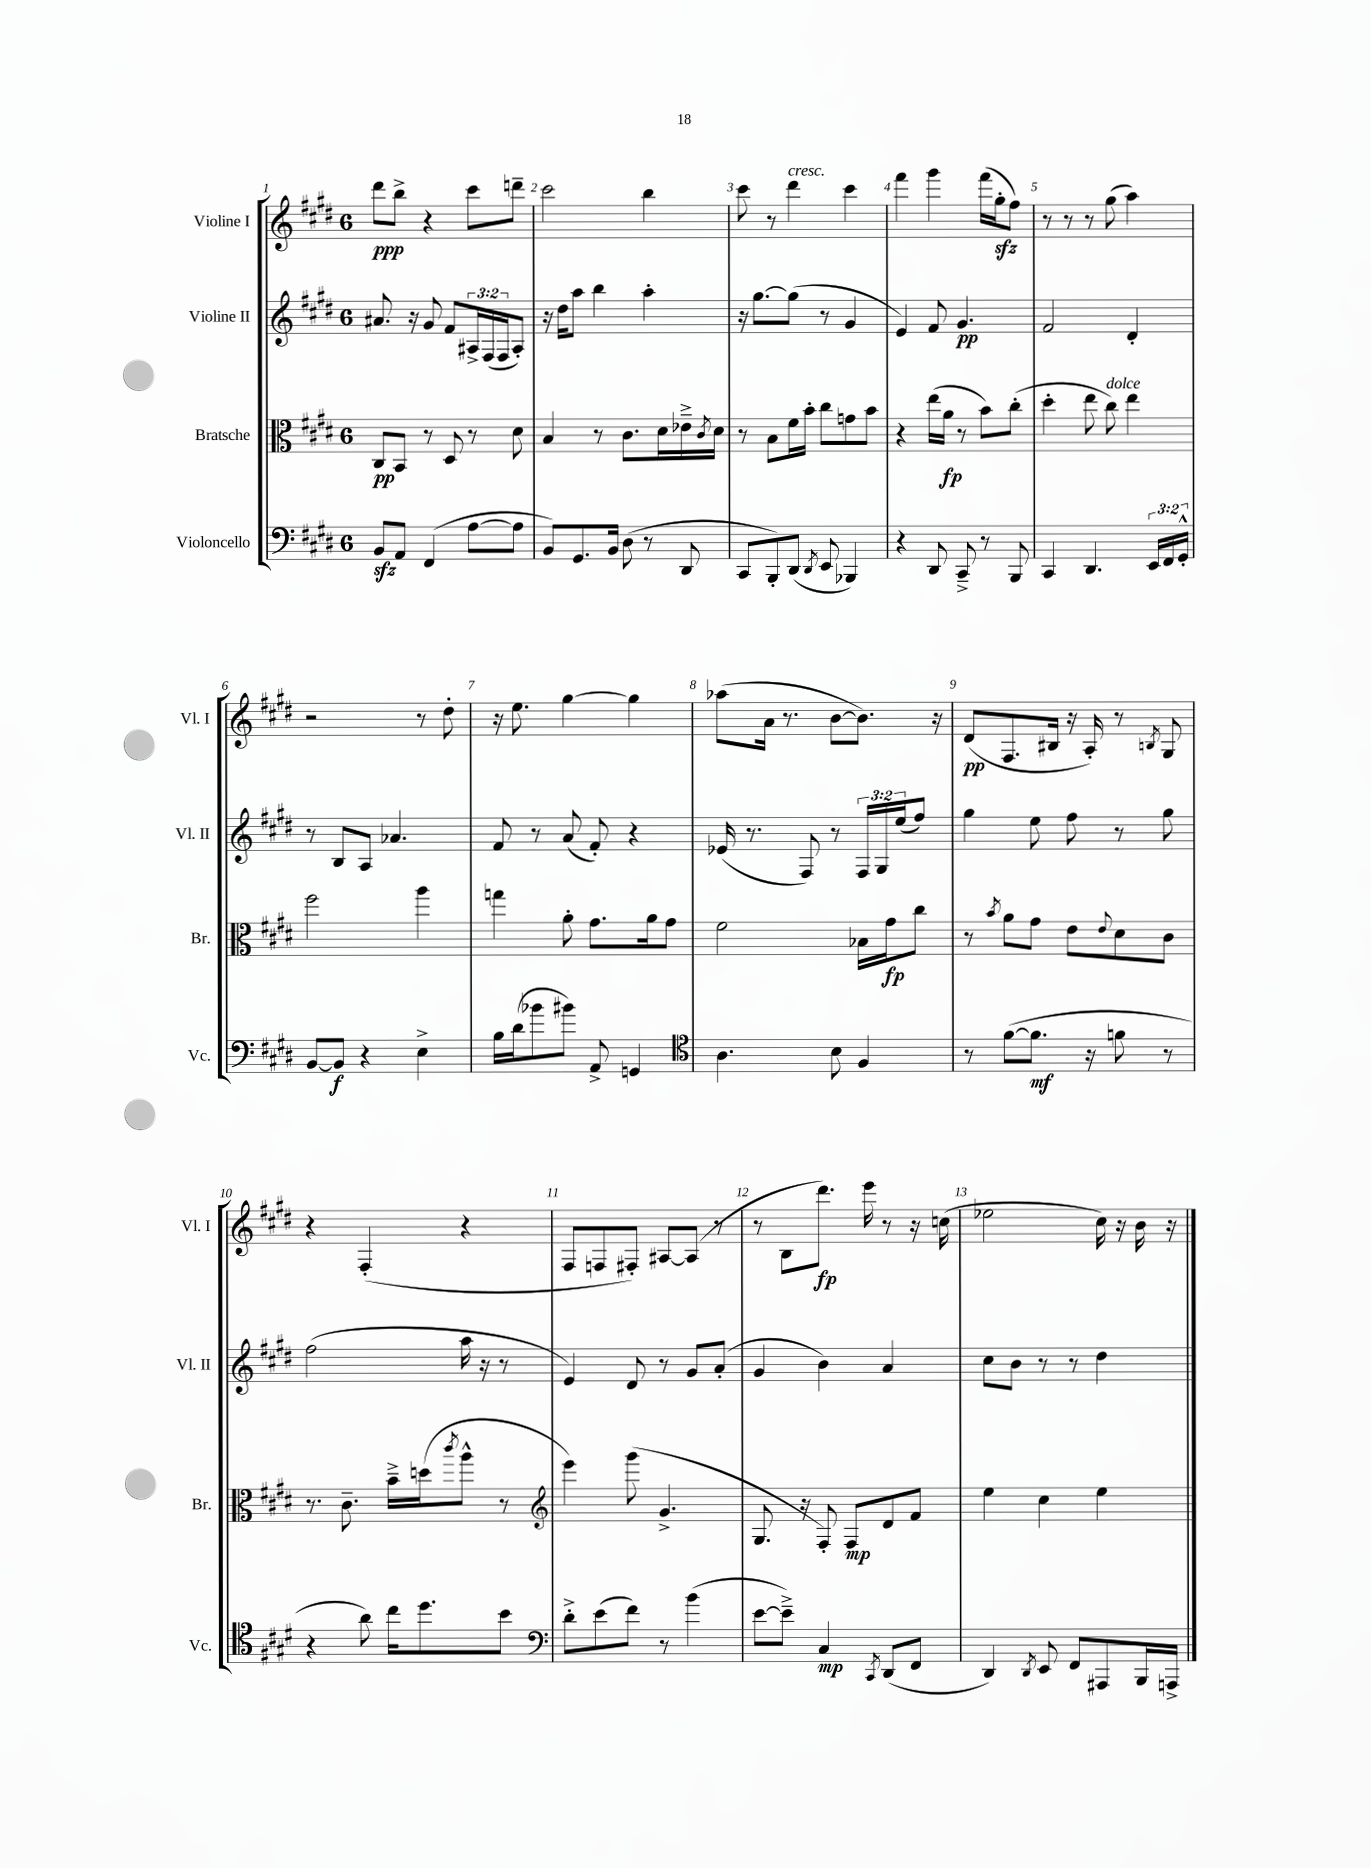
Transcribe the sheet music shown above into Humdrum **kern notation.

**kern	**dynam	**kern	**dynam	**kern	**dynam	**kern	**dynam
*part4	*part4	*part3	*part3	*part2	*part2	*part1	*part1
*staff4	*staff4	*staff3	*staff3	*staff2	*staff2	*staff1	*staff1
*I"Violoncello	*	*I"Bratsche	*	*I"Violine II	*	*I"Violine I	*
*I'Vc.	*	*I'Br.	*	*I'Vl. II	*	*I'Vl. I	*
*clefF4	*	*clefC3	*	*clefG2	*	*clefG2	*
*k[f#c#g#d#]	*	*k[f#c#g#d#]	*	*k[f#c#g#d#]	*	*k[f#c#g#d#]	*
*M6/8	*	*M6/8	*	*M6/8	*	*M6/8	*
=1	=1	=1	=1	=1	=1	=1	=1
8BBzz/L	.	8C#/L	pp	8.a#X/	.	8ddd#\L	ppp
8AA/J	.	8BB/J	.	.	.	8bb^\J	.
.	.	.	.	16r	.	.	.
(4FF#/	.	8r	.	8g#/	.	4r	.
.	.	8D#/	.	8f#/L	.	.	.
[8A\L	.	8r	.	24A#X^/L	.	8ccc#\L	.
.	.	.	.	(24F#/	.	.	.
.	.	.	.	24F#/J	.	.	.
8A\J]	.	8d#\	.	8A#'/J)	.	8dddn~\J	.
=2	=2	=2	=2	=2	=2	=2	=2
8BB/L)	.	4B/	.	16r	.	2ccc#\	.
.	.	.	.	16dd#\KL	.	.	.
8.GG#/	.	.	.	8aa\J	.	.	.
.	.	8r	.	4bb\	.	.	.
16BB/Jk	.	.	.	.	.	.	.
(8D#\	.	8.c#\L	.	.	.	.	.
8r	.	.	.	4aa'\	.	4bb\	.
.	.	16d#\L	.	.	.	.	.
8DD#/	.	16e-X~^\	.	.	.	.	.
.	.	8qc#/	.	.	.	.	.
.	.	16d#\JJ	.	.	.	.	.
=3	=3	=3	=3	=3	=3	=3	=3
8CC#/L	.	8r	.	16r	.	8ccc#\	.
.	.	.	.	[8.gg#\L	.	.	.
8BBB'/)	.	8B\L	.	.	.	8r	.
!	!	!	!	!	!	!LO:TX:a:i:t=cresc.	!
(8DD#/J	.	16f#\L	.	(8gg#\J]	.	4ddd#\	.
.	.	16b'\JJ	.	.	.	.	.
8qDD#/	.	.	.	.	.	.	.
8EE/	.	8cc#\L	.	8r	.	.	.
4BBB-X/)	.	8gn\	.	4g#/	.	4ccc#\	.
.	.	8b\J	.	.	.	.	.
=4	=4	=4	=4	=4	=4	=4	=4
4r	.	4r	.	4e/)	.	4fff#\	.
8DD#/	.	(16ee\LL	.	8f#/	.	4ggg#\	.
.	.	16a\JJ	fp	.	.	.	.
8CC#~^/	.	8r	.	4.g#/	pp	.	.
8r	.	8b\L)	.	.	.	(16fff#\LL	.
.	.	.	.	.	.	16gg#zz'\J	.
8BBB/	.	(8cc#'\J	.	.	.	8ff#\J)	.
=5	=5	=5	=5	=5	=5	=5	=5
4CC#/	.	4dd#'\	.	2f#/	.	8r	.
.	.	.	.	.	.	8r	.
4.DD#/	.	8ee\	.	.	.	8r	.
!	!	!LO:TX:a:i:t=dolce	!	!	!	!	!
.	.	8cc#\)	.	.	.	(8gg#\	.
.	.	4ee\	.	4d#'/	.	4aa\)	.
24EE/LL	.	.	.	.	.	.	.
24FF#/	.	.	.	.	.	.	.
24GG#'^^/JJ	.	.	.	.	.	.	.
!!LO:LB:g=z
=6	=6	=6	=6	=6	=6	=6	=6
[8BB/L	.	2ff#\	.	8r	.	2r	.
8BB/J]	f	.	.	8B/L	.	.	.
4r	.	.	.	8A/J	.	.	.
.	.	.	.	4.a-X/	.	.	.
4E^\	.	4aa\	.	.	.	8r	.
.	.	.	.	.	.	8dd#'\	.
=7	=7	=7	=7	=7	=7	=7	=7
16B\LL	.	4ggn\	.	8f#/	.	16r	.
(16d#\J	.	.	.	.	.	8.ee\	.
8b-X\	.	.	.	8r	.	.	.
8b#X\J)	.	8a'\	.	(8a/	.	[4gg#\	.
8AA^/	.	8.g#\L	.	8f#'/)	.	.	.
4GGn/	.	.	.	4r	.	4gg#\]	.
.	.	16a\k	.	.	.	.	.
.	.	8g#\J	.	.	.	.	.
=8	=8	=8	=8	=8	=8	=8	=8
*clefC4	*	*	*	*	*	*	*
4.A\	.	2f#\	.	(16e-X/	.	(8aa-X\L	.
.	.	.	.	8.r	.	.	.
.	.	.	.	.	.	16a\Jk	.
.	.	.	.	.	.	8.r	.
.	.	.	.	8F#/)	.	.	.
8B\	.	.	.	8r	.	[8b\L	.
4F#/	.	16B-X\LL	.	24F#/LL	.	8.b\J])	.
.	.	.	.	24G#/	.	.	.
.	.	16g#\J	fp	.	.	.	.
.	.	.	.	(24ee/J	.	.	.
.	.	8cc#\J	.	8ff#/J)	.	.	.
.	.	.	.	.	.	16r	.
=9	=9	=9	=9	=9	=9	=9	=9
8r	.	8r	.	4gg#\	.	(8d#/L	pp
.	.	8qb/	.	.	.	.	.
([8f#\L	.	8a\L	.	.	.	8.F#/	.
8.f#\J]	mf	8g#\J	.	8ee\	.	.	.
.	.	.	.	.	.	16B#X/Jk	.
.	.	8e\L	.	8ff#\	.	16r	.
16r	.	.	.	.	.	16A'/)	.
.	.	8qqe/	.	.	.	.	.
8fn\	.	8d#\	.	8r	.	8r	.
.	.	.	.	.	.	8qBn/	.
8r	.	8c#\J	.	8gg#\	.	8G#/	.
!!LO:LB:g=z
=10	=10	=10	=10	=10	=10	=10	=10
4r	.	8.r	.	(2ff#\	.	4r	.
.	.	8.c#~\	.	.	.	.	.
8a\)	.	.	.	.	.	(4F#'/	.
16cc#\KL	.	16b~^\LL	.	.	.	.	.
8.dd#\	.	(16ddn\J	.	.	.	.	.
.	.	8qccc#/	.	.	.	.	.
.	.	8aa^^\J	.	16aa\	.	4r	.
.	.	.	.	16r	.	.	.
8b\J	.	8r	.	8r	.	.	.
=11	=11	=11	=11	=11	=11	=11	=11
*clefF4	*	*clefG2	*	*	*	*	*
8d#'^\L	.	4eee\)	.	4e/)	.	8F#/L	.
(8e\	.	.	.	.	.	8Fn/	.
8f#\J)	.	(8ggg#\	.	8d#/	.	8F#X'/J)	.
8r	.	4.g#^/	.	8r	.	[8A#X/L	.
(4b\	.	.	.	8g#/L	.	(8A#/J]	.
.	.	.	.	(8a'/J	.	8r	.
=12	=12	=12	=12	=12	=12	=12	=12
[8e\L	.	8.G#/	.	4g#/	.	8r	.
8e~^\J])	.	.	.	.	.	8B\L	.
.	.	16r	.	.	.	.	.
4C#/	mp	8F#'/)	.	4b\)	.	8.ddd#\J)	fp
.	.	8F#/L	mp	.	.	.	.
.	.	.	.	.	.	16eee\	.
8qCC#/	.	.	.	.	.	.	.
(8DD#/L	.	8d#/	.	4a/	.	8r	.
8FF#/J	.	8f#/J	.	.	.	16r	.
.	.	.	.	.	.	(16ccn\	.
=13	=13	=13	=13	=13	=13	=13	=13
4DD#/)	.	4ee\	.	8cc#\L	.	2ee-X\	.
.	.	.	.	8b\J	.	.	.
8qDD#/	.	.	.	.	.	.	.
8EE/	.	4cc#\	.	8r	.	.	.
8FF#/L	.	.	.	8r	.	.	.
8AAA#X/	.	4ee\	.	4dd#\	.	16cc#\)	.
.	.	.	.	.	.	16r	.
16BBB/L	.	.	.	.	.	16b\	.
16AAAn^/JJ	.	.	.	.	.	16r	.
==	==	==	==	==	==	==	==
*-	*-	*-	*-	*-	*-	*-	*-
